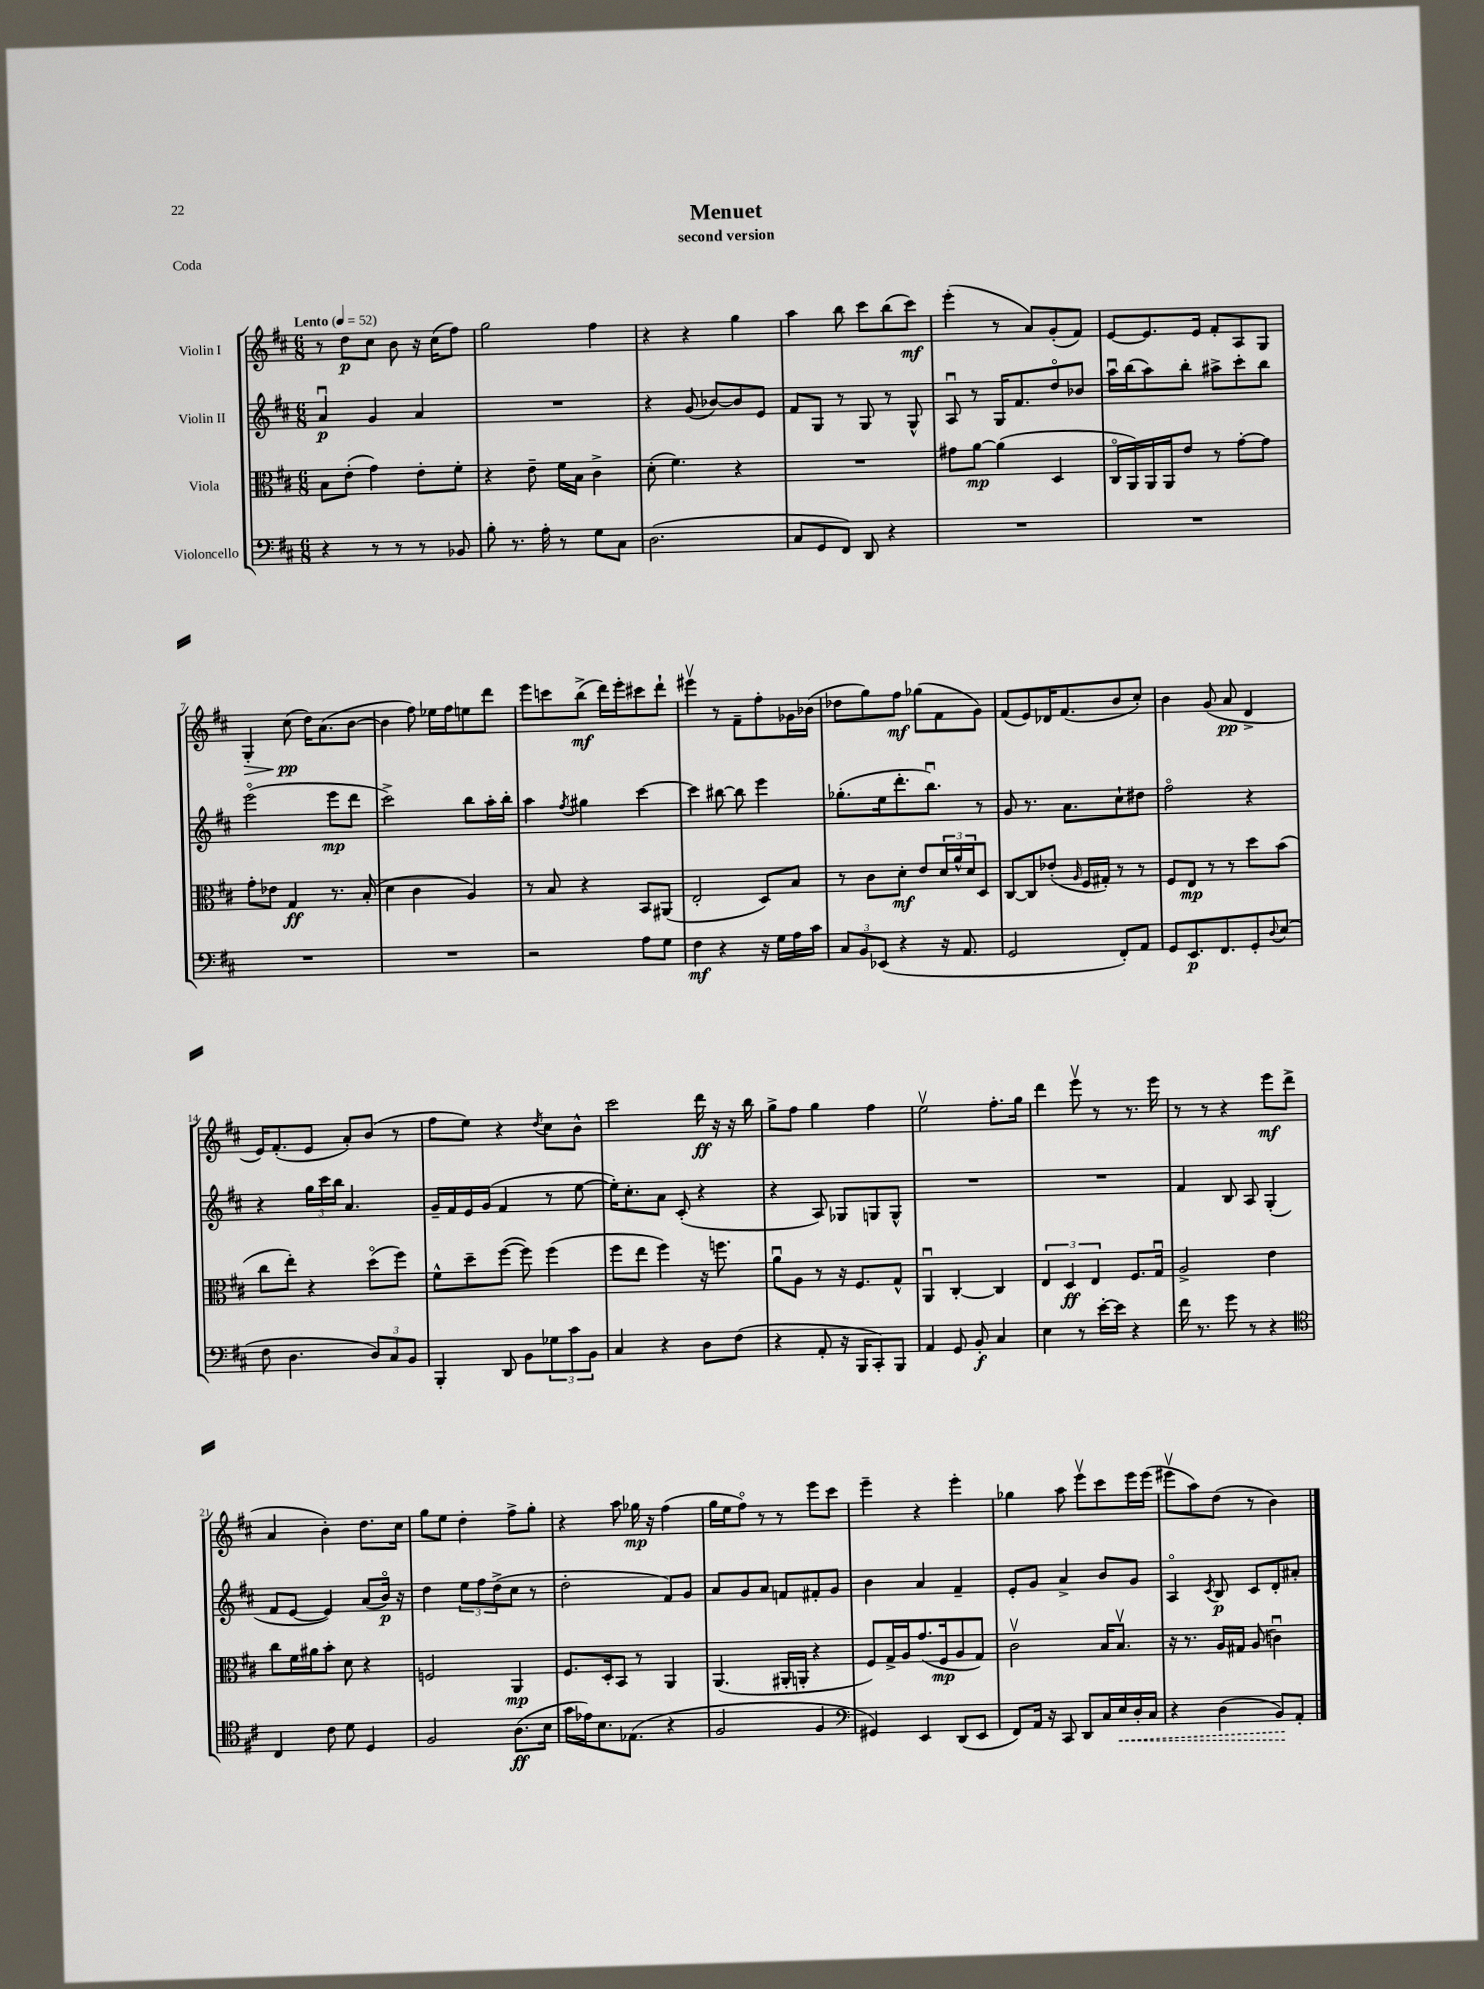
\header { title = "Menuet" subtitle = "second version" piece = "Coda" }
<<
\new StaffGroup <<
\new Staff = "s0" \with { instrumentName = "Violin I" } {
    \clef treble \key d \major \numericTimeSignature \time 6/8 \tempo "Lento" 4 = 52
    r8 d''8\p cis''8 b'8 r16 cis''16( fis''8) |
    g''2 fis''4 |
    r4 r4 g''4 |
    a''4 b''8 cis'''8 b''8( cis'''8\mf) |
    e'''4-.( r8 a'8) g'8-.( fis'8) |
    e'8~ e'8. e'16 fis'8-. a8 g8 |
    g4-.\> cis''8\pp\!( d''16) a'8.( b'8~ |
    b'4 fis''8) ees''16 fis''16 e''8 d'''8 |
    e'''8 c'''8 b''8->\mf( d'''16) e'''16-. cis'''8 d'''8-! |
    eis'''4\upbow r8 fis'8-- fis''8-. ges'16 bes'16( |
    des''8 g''8) fis''8\mf ges''8( fis'8 g'8) |
    fis'8( e'8) des'16 fis'8.( b'8 cis''8-.) |
    b'4 g'8( a'8\pp d'4-> |
    e'16) fis'8.-.( e'8 a'8-.) b'8( r8 |
    fis''8 e''8) r4 \acciaccatura { d''8 } cis''8 b'8-^ |
    cis'''2 d'''16\ff r16 r16 b''16 |
    g''8-> fis''8 g''4 fis''4 |
    e''2\upbow fis''8.-. g''16 |
    d'''4 e'''8\upbow r8 r8. e'''16 |
    r8 r8 r4 e'''8\mf d'''8->( |
    a'4 b'4-.) d''8. cis''16 |
    g''8 e''8 d''4-. fis''8-> g''8-. |
    r4 a''8 ges''16\mp r16 fis''4( |
    g''16 e''16 fis''8\flageolet) r8 r8 e'''8 cis'''8 |
    e'''4-- r4 e'''4-. |
    ges''4 a''8 e'''8\upbow cis'''8 e'''16 e'''16( |
    eis'''8\upbow a''8) d''8( r8 b'4) \bar "|." |
}
\new Staff = "s1" \with { instrumentName = "Violin II" } {
    \clef treble \key d \major \numericTimeSignature \time 6/8
    a'4\downbow\p g'4 a'4 |
    R2. |
    r4 g'8( bes'8~) bes'8 e'8 |
    fis'8 g8 r8 g8 r8 g8-^ |
    a8\downbow r8 g16 fis'8. d''8\flageolet bes'8 |
    a''16\downbow b''16( a''8) b''8-. ais''8-> cis'''8-. b''8 |
    e'''2\flageolet( e'''8\mp d'''8 |
    cis'''2->) b''8 a''16-. b''16-. |
    a''4 \acciaccatura { fis''8 } gis''4 cis'''4~ |
    cis'''4 bis''8~ bis''8 e'''4 |
    ges''8.-.( e''16 d'''8.-. b''8.\downbow) r8 |
    g'8 r8. a'8. cis''8-! dis''8 |
    fis''2\flageolet r4 |
    r4 \tuplet 3/2 { g''16 cis'''16 b''16 } a'4. |
    g'16-- fis'16 e'16 g'16( fis'4 r8 e''8~ |
    e''16-.) cis''8.-. a'8 cis'8-.( r4 |
    r4 a8) ges8 g8 g8-^ |
    R2. |
    R2. |
    fis'4 b8 a8 g4-.( |
    fis'8 e'8~ e'4) a'8( b'16\flageolet\p) r16 |
    d''4 \tuplet 3/2 { e''8 fis''8 d''8->( } cis''8 r8 |
    d''2-. fis'8) g'8 |
    a'8 g'8 a'8 f'8 fis'8-. g'8 |
    b'4 a'4 fis'4-- |
    e'8-. g'8 a'4-> b'8 g'8 |
    a4\flageolet \acciaccatura { cis'8 } b8\p cis'8 d'8-. ais'8-. \bar "|." |
}
\new Staff = "s2" \with { instrumentName = "Viola" } {
    \clef alto \key d \major \numericTimeSignature \time 6/8
    b8 e'8-.( g'4) e'8-. fis'8-. |
    r4 e'8-- fis'16 b16 cis'4-> |
    d'8-.( fis'4.) r4 |
    R2. |
    gis'8 a'8~\mp a'4( d4 |
    cis16\flageolet a,16) a,16 a,16 e'8 r8 g'8~-. g'8 |
    g'8-. ees'8 g4\ff r8. b16-.( |
    d'4 cis'4 a4) |
    r8 b8 r4 b,8 ais,8( |
    e2-. d8) b8 |
    r8 cis'8 d'8-.\mf e'8 \tuplet 3/2 { d'16 a'16-^ d'16 } d8 |
    cis8~ cis8 ees'8-.( \grace { a16 } fis16 gis16-.) r8 r8 |
    fis8 e8\mp r8 r8 d''8 b'8( |
    cis''8 e''8-.) r4 d''8\flageolet( fis''8) |
    fis'8-^ d''8-- fis''8~( fis''8) fis''4( |
    fis''8 e''8 fis''4) r16 f''8. |
    a'8\downbow a8 r8 r16 fis8. g8-^ |
    a,4\downbow cis4~-. cis4 |
    \tuplet 3/2 { e4 d4\ff e4 } fis8. g16\downbow |
    a2-> e'4 |
    cis''8 fis'16 ais'16 b'8-. d'8 r4 |
    f2 a,4\mp |
    fis8. d16-. b,8 r8 a,4 |
    a,4.( ais,16-. a,16-. r4 |
    fis8) g16-> a16 g'8.( fis16\mp a8 g8) |
    cis'2\upbow b16 b8.\upbow |
    r16 r8. a16 gis16 a8( c'4\downbow) \bar "|." |
}
\new Staff = "s3" \with { instrumentName = "Violoncello" } {
    \clef bass \key d \major \numericTimeSignature \time 6/8
    r4 r8 r8 r8 bes,8 |
    b8-. r8. a16-. r8 g8 cis8 |
    d2.( |
    cis8 g,8 fis,8) d,8 r4 |
    R2. |
    R2. |
    R2. |
    R2. |
    r2 a8 g8 |
    fis4\mf r4 r16 g16 a16 cis'16 |
    \tuplet 3/2 { cis8 b,8 ees,8( } r4 r16 a,8. |
    g,2 fis,8-.) a,8 |
    g,8 e,8.\p fis,8. g,8-. \appoggiatura { d8 } e8( |
    fis8 d4. \tuplet 3/2 { d8) cis8 b,8 } |
    b,,4-. d,8 b,8 \tuplet 3/2 { ges8 cis'8 b,8 } |
    cis4 r4 d8 fis8( |
    r4 a,8-. r16 b,,16 cis,8-.) b,,8 |
    a,4 g,8 b,8-.\f cis4 |
    e4 r8 e'16~-. e'16 r4 |
    fis'16 r8. g'8 r8 r4 |
    \clef tenor cis4 cis'8 d'8 d4 |
    fis2 a8.\ff( b16 |
    g'16 ees'16) b8. ees8.( r4 |
    fis2 fis4 |
    \clef bass gis,4) e,4 d,8( e,8 |
    fis,8) a,16 r16 cis,8 d,8 cis16 \once \override Hairpin.style = #'dashed-line e16\< d16-. cis16 |
    r4 d4( b,8\!) a,8-. \bar "|." |
}
>>
>>
